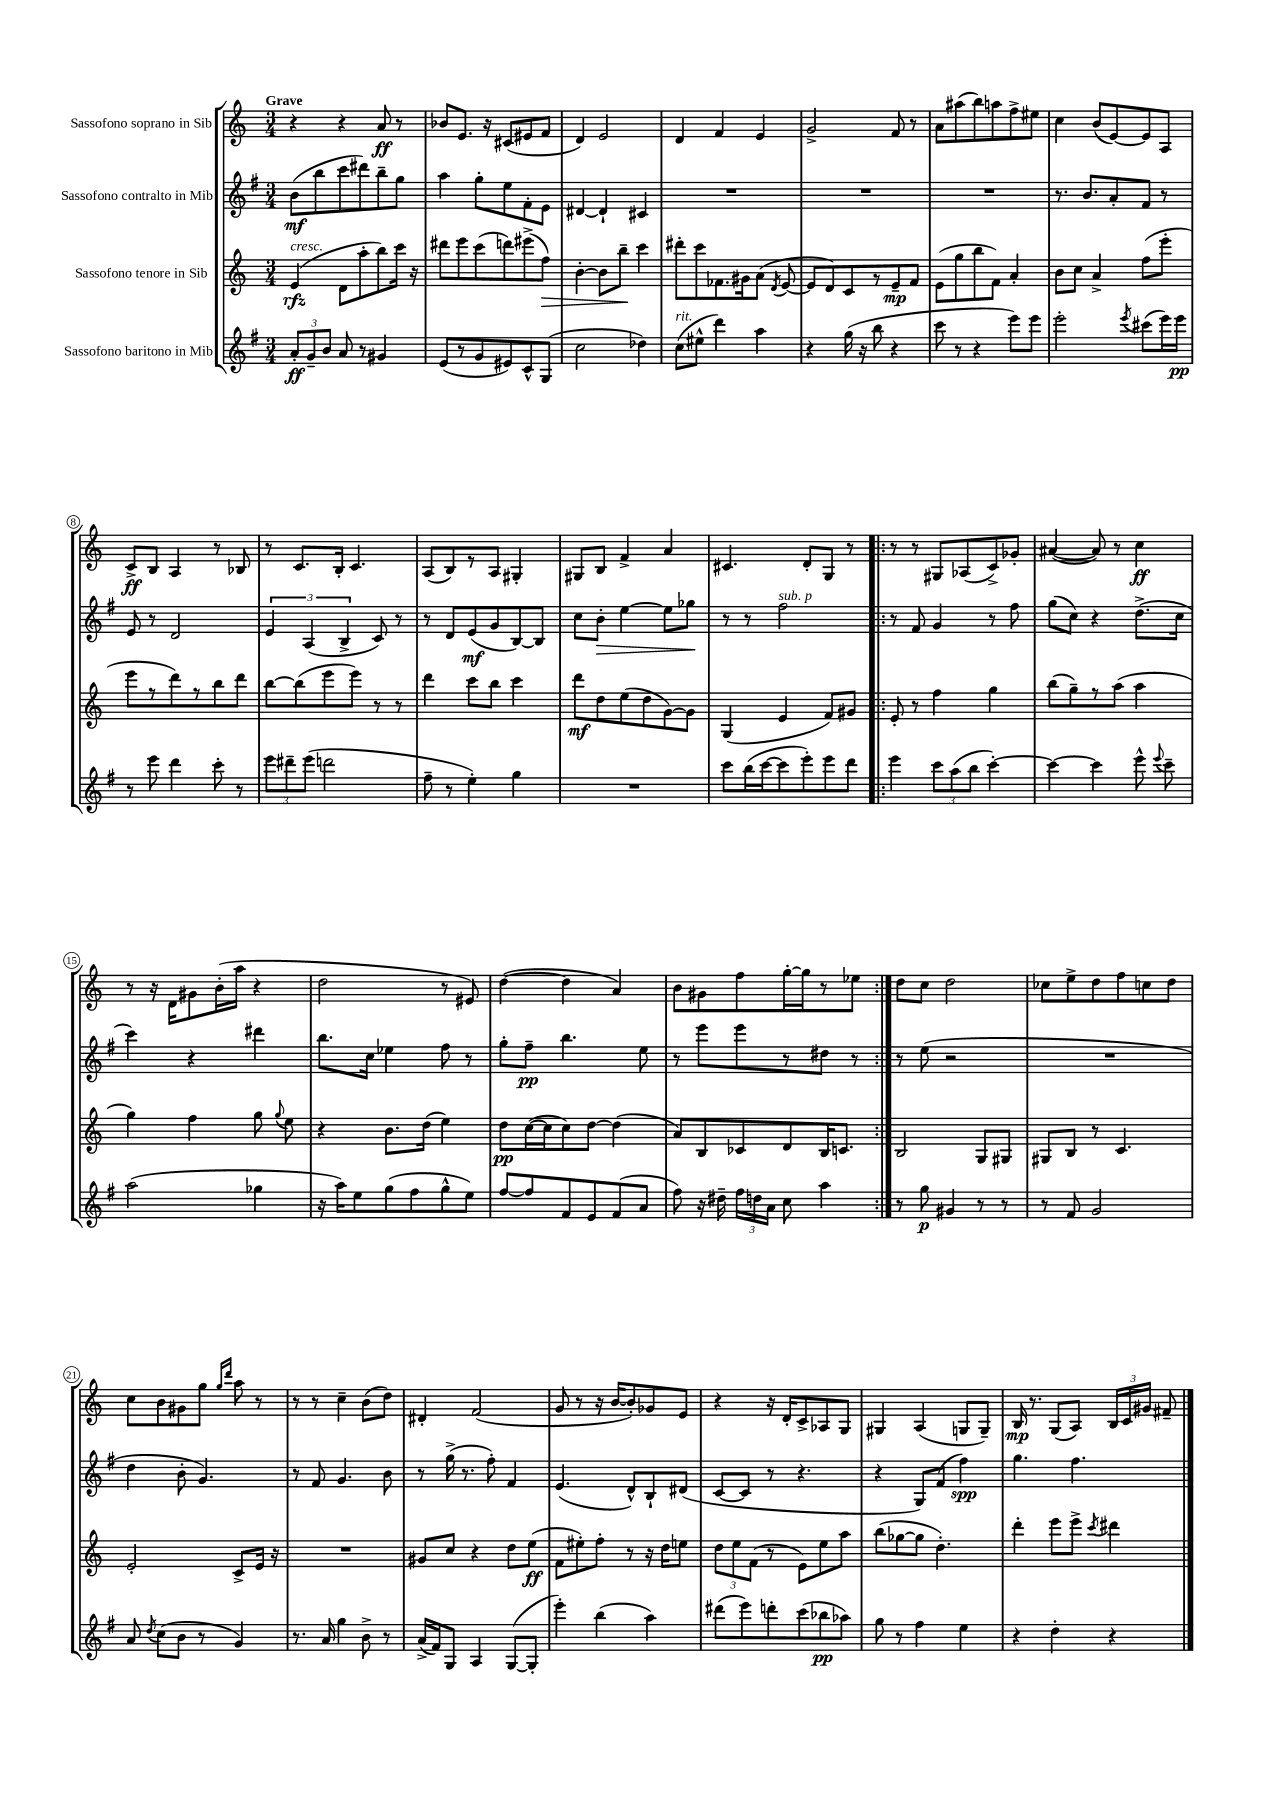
<<
\new StaffGroup <<
\new Staff = "s0" \with { instrumentName = "Sassofono soprano in Sib" } {
    \clef treble \key c \major \numericTimeSignature \time 3/4 \tempo "Grave"
    \autoBeamOff r4 r4 a'8\ff r8 |
    bes'8[ e'8.] r16 cis'8[( eis'8 f'8] |
    d'4) e'2 |
    d'4 f'4 e'4 |
    g'2-> f'8 r8 |
    a'8[ ais''8( b''8) a''8 f''8-> eis''8] |
    c''4 b'8[( e'8~) e'8 a8] |
    c'8[->\ff b8] a4 r8 bes8 |
    r8 c'8.[ b16]-. c'4. |
    a8[( b8) r8 a8] gis4-. |
    gis8[ b8] f'4-> a'4 |
    cis'4. d'8[-. g8] r8 |
    \repeat volta 2 { r8 r8 gis8[ aes8( c'8->) ges'8]-. |
    ais'4~( ais'8) r8 c''4\ff |
    r8 r16 d'16[ gis'8 b'16-.( a''16] r4 |
    d''2 r8 eis'8) |
    d''4~( d''4 a'4) |
    b'8[ gis'8 f''8 g''16~-. g''16 r8 ees''8] | }
    d''8[ c''8] d''2 |
    ces''8[ e''8-> d''8 f''8 c''8 d''8] |
    c''8[ b'8 gis'8 g''8] \grace { g''16[ d'''16] } a''8 r8 |
    r8 r8 c''4-- b'8[( d''8]) |
    dis'4-. f'2( |
    g'8 r8 r16 b'16[~ b'8-.) ges'8 e'8] |
    r4 r16 d'16[-. c'8-> aes8 g8] |
    gis4 a4( g8[ g8]--) |
    b16\mp r8. g8[( a8]) \tuplet 3/2 { b16[ c'16 gis'16] } fis'8-- \bar "|." |
}
\new Staff = "s1" \with { instrumentName = "Sassofono contralto in Mib" } {
    \clef treble \key g \major \numericTimeSignature \time 3/4
    \autoBeamOff b'8[\mf( b''8 c'''8 dis'''8) b''8-- g''8] |
    a''4 g''8[-. e''8 fis'8-. e'8] |
    dis'4~ dis'4-! cis'4 |
    R2. |
    R2. |
    R2. |
    r8. b'8.[ a'8-. fis'8] r8 |
    e'8 r8 d'2 |
    \tuplet 3/2 { e'4 a4( b4-> } c'8) r8 |
    r8 d'8[ e'8\mf( g'8 b8~) b8] |
    c''8[ b'8]-.\> e''4~ e''8[ ges''8]\! |
    r8 r8 fis''2^\markup { \italic "sub. p" } |
    \repeat volta 2 { r8 fis'8 g'4 r8 fis''8 |
    g''8[( c''8]) r4 d''8.[->( c''16] |
    c'''4) r4 dis'''4 |
    b''8.[ c''16] ees''4 fis''8 r8 |
    g''8[-. fis''8]--\pp b''4. e''8 |
    r8 e'''8[ e'''8 r8 dis''8] r8 | }
    r8 e''8( r2 |
    R2. |
    d''4 b'8-. g'4.) |
    r8 fis'8 g'4. b'8 |
    r8 g''16->( r8. fis''8-.) fis'4 |
    e'4.( d'8[-^) b8-! dis'8]( |
    c'8[~ c'8] r8 r4. |
    r4 g8[) fis'8]( fis''4\spp) |
    g''4. fis''4. \bar "|." |
}
\new Staff = "s2" \with { instrumentName = "Sassofono tenore in Sib" } {
    \clef treble \key c \major \numericTimeSignature \time 3/4
    \autoBeamOff e'4\rfz^\markup { \italic "cresc." }( d'8[ a''8-. b''8) c'''16] r16 |
    dis'''8[ e'''8 c'''8( d'''8) eis'''8->( f''8]\>) |
    b'4~-. b'8[ b''8]--\! c'''4 |
    dis'''8[-. c'''8 fes'8. gis'16 a'8]( \acciaccatura { d'8 } e'8~ |
    e'8[ d'8) c'8 r8 e'8--\mp f'8] |
    e'8[( g''8 b''8 f'8]) a'4-. |
    b'8[ c''8] a'4-> f''8[( e'''8]-. |
    e'''8[ r8 d'''8) r8 b''8 d'''8] |
    b''8[~ b''8( e'''8 e'''8]) r8 r8 |
    d'''4 c'''8[ b''8] c'''4 |
    d'''8[\mf d''8 e''8( d''8 g'8~) g'8] |
    g4( e'4 f'8[) gis'8] |
    \repeat volta 2 { e'8-. r8 f''4 g''4 |
    b''8[( g''8--) r8 a''8]( a''4 |
    g''4) f''4 g''8 \appoggiatura { g''8 } e''8 |
    r4 b'8.[ d''16]( e''4) |
    d''8[\pp c''16~( c''16 c''8) d''8]~ d''4( |
    a'8[) b8 ces'8 d'8 b16 c'8.] | }
    b2 g8[ gis8] |
    gis8[ b8] r8 c'4. |
    e'2-. c'8[-> e'16] r16 |
    R2. |
    gis'8[ c''8] r4 d''8[ e''8]\ff( |
    f'8[ eis''8-.) f''8]-. r8 r16 d''16[ e''8] |
    \tuplet 3/2 { d''8[ e''8 f'8]( } r8 e'8[) e''8 a''8] |
    b''8[( ges''8~ ges''8] d''4.-.) |
    d'''4-. e'''8[ e'''8]-> \acciaccatura { c'''8 } dis'''4 \bar "|." |
}
\new Staff = "s3" \with { instrumentName = "Sassofono baritono in Mib" } {
    \clef treble \key g \major \numericTimeSignature \time 3/4
    \autoBeamOff \tuplet 3/2 { a'8[-.\ff g'8-- b'8] } a'8 r8 gis'4 |
    e'8[( r8 g'8 eis'8) c'8-^ g8]( |
    c''2 des''4) |
    c''8[^\markup { \italic "rit." }( eis''8]-^ d'''4) a''4 |
    r4 g''16( r16 b''8 r4 |
    c'''8 r8 r4 e'''8[) e'''8] |
    e'''2-. \acciaccatura { e'''8 } cis'''8[( e'''16) e'''16]\pp |
    r8 e'''8 d'''4 c'''8-. r8 |
    \tuplet 3/2 { e'''8[ dis'''8-- e'''8]( } d'''2 |
    fis''8-- r8 e''4-.) g''4 |
    R2. |
    c'''8[ b''16( c'''16~ c'''8 e'''8-.) e'''8 d'''8] |
    \repeat volta 2 { e'''4 \tuplet 3/2 { c'''8[ a''8( b''8] } c'''4~-.) |
    c'''4~ c'''4 e'''8-^ \appoggiatura { e'''8 } c'''8-- |
    a''2( ges''4 |
    r16 a''16[) e''8 g''8( fis''8 g''8-^ e''8]) |
    fis''8[~ fis''8 fis'8 e'8 fis'8( a'8] |
    fis''8) r16 dis''16-- \tuplet 3/2 { fis''16[ d''16 a'16] } c''8 a''4 | }
    r8 g''8\p gis'4 r8 r8 |
    r8 fis'8 g'2 |
    a'8 \acciaccatura { d''8 } c''8[( b'8] r8 g'4) |
    r8. a'16 g''4 b'8-> r8 |
    a'16[->( fis'16) g8] a4 g8[~( g8]-. |
    e'''4-.) b''4( a''4) |
    dis'''8[( e'''8) d'''8-. c'''8( bes''8\pp aes''8]) |
    g''8 r8 fis''4 e''4 |
    r4 d''4-. r4 \bar "|." |
}
>>
>>
\layout { \context { \Score \override BarNumber.stencil = #(make-stencil-circler 0.1 0.3 ly:text-interface::print) } }
